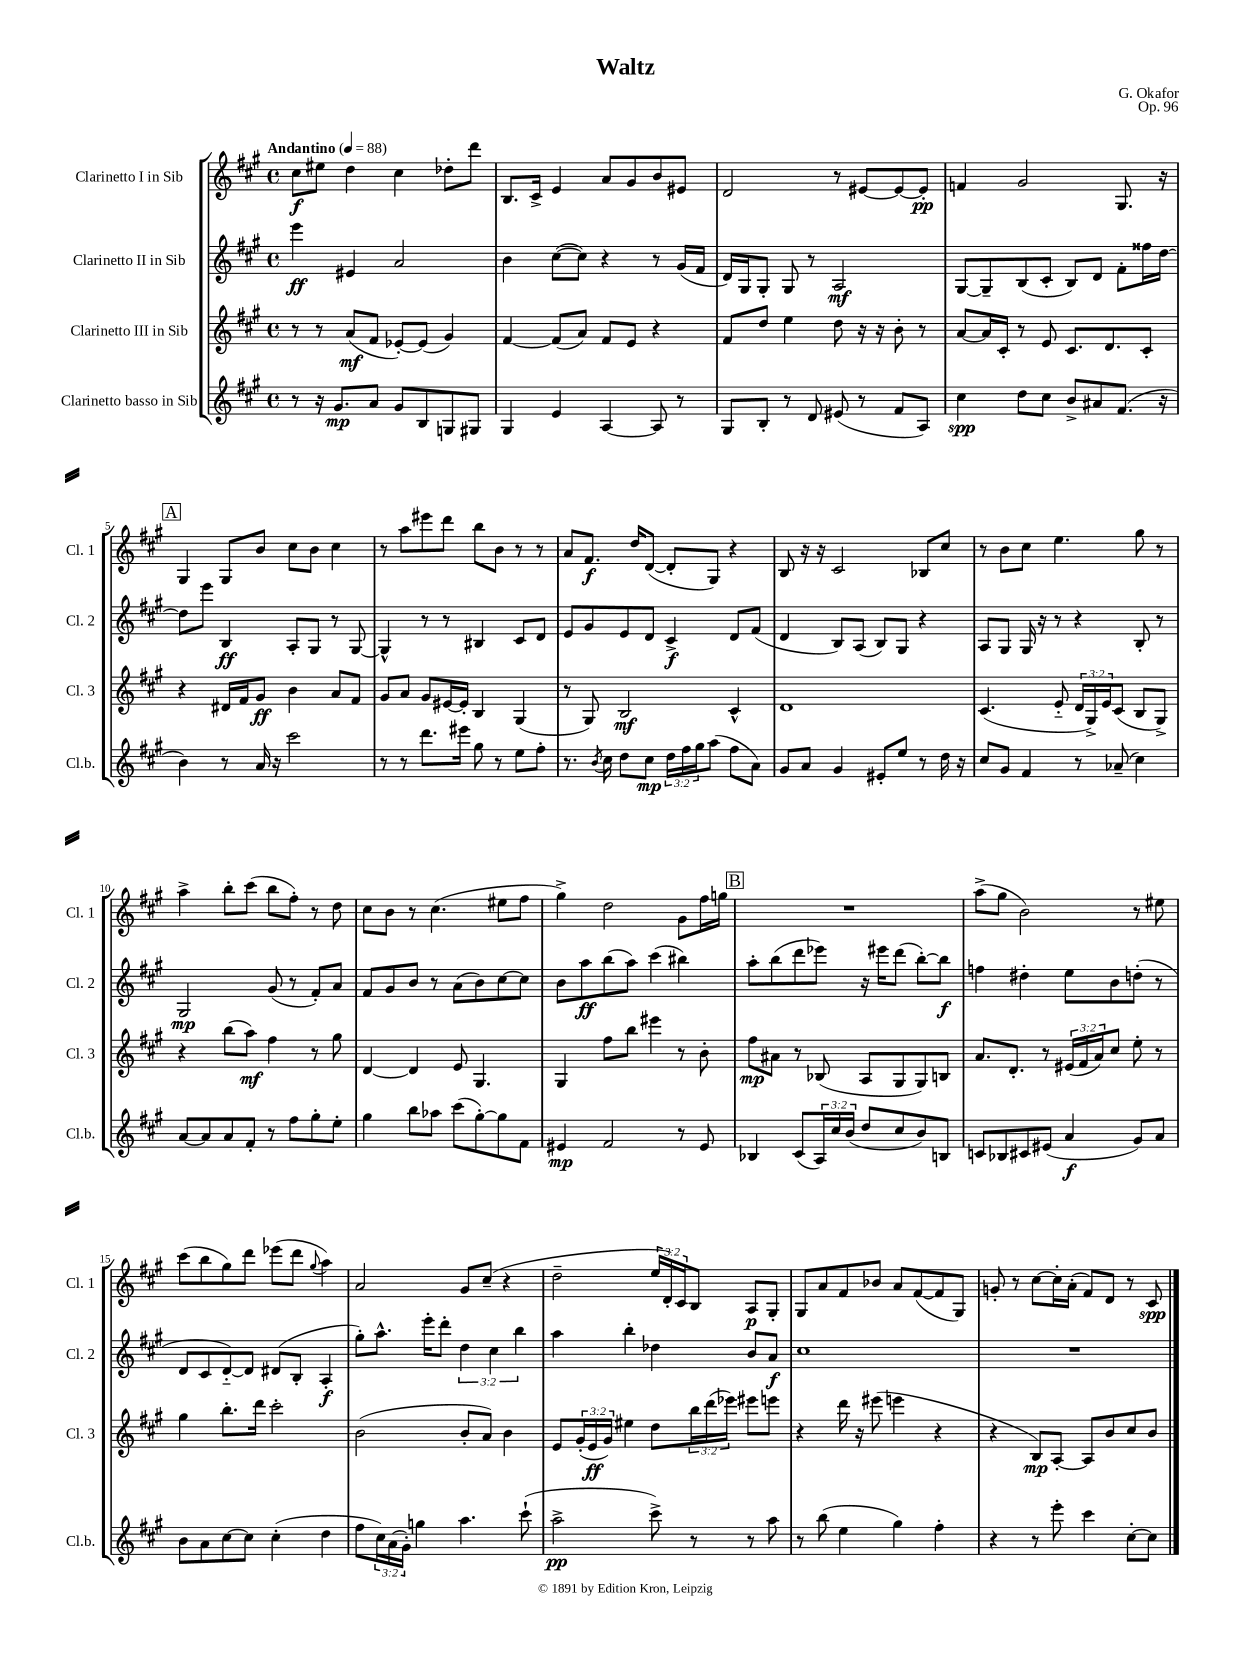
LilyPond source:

\header { title = "Waltz" composer = "G. Okafor" opus = "Op. 96" }
<<
\new StaffGroup <<
\new Staff = "s0" \with { instrumentName = "Clarinetto I in Sib" shortInstrumentName = "Cl. 1" } {
    \clef treble \key a \major \defaultTimeSignature \time 4/4 \override Staff.TupletNumber.text = #tuplet-number::calc-fraction-text \tempo "Andantino" 4 = 88
    cis''8\f eis''8 d''4 cis''4 des''8-. d'''8 |
    b8. cis'16-> e'4 a'8 gis'8 b'8 eis'8 |
    d'2 r8 eis'8~ eis'8~ eis'8-.\pp |
    f'4 gis'2 gis8. r16 |
    \mark \markup { \box "A" } gis4 gis8 b'8 cis''8 b'8 cis''4 |
    r8 a''8 eis'''8 d'''8 b''8 b'8 r8 r8 |
    a'8 fis'8.\f d''16 d'8~( d'8-. gis8) r4 |
    b8 r16 r16 cis'2 bes8 cis''8 |
    r8 b'8 cis''8 e''4. gis''8 r8 |
    a''4-> b''8-. cis'''8( b''8 fis''8-.) r8 d''8 |
    cis''8 b'8 r8 cis''4.( eis''8 fis''8 |
    gis''4->) d''2 gis'8 fis''16 g''16 |
    \mark \markup { \box "B" } R1 |
    a''8->( gis''8 b'2) r8 eis''8 |
    cis'''8( b''8 gis''8) d'''8 ees'''8( d'''8 \appoggiatura { gis''8 } a''4) |
    a'2 gis'8 cis''8--( r4 |
    d''2-- \tuplet 3/2 { e''16 d'16-.) cis'16 } b8 a8\p gis8-. |
    gis8 a'8 fis'8 bes'8 a'8 fis'8~( fis'8 gis8) |
    g'8-. r8 cis''8~ cis''16-. a'16-.( fis'8) d'8 r8 cis'8\spp \bar "|." |
}
\new Staff = "s1" \with { instrumentName = "Clarinetto II in Sib" shortInstrumentName = "Cl. 2" } {
    \clef treble \key a \major \defaultTimeSignature \time 4/4 \override Staff.TupletNumber.text = #tuplet-number::calc-fraction-text
    e'''4\ff eis'4 a'2 |
    b'4 cis''8~( cis''8) r4 r8 gis'16( fis'16 |
    d'16) gis16 gis8-. gis8 r8 a2\mf |
    gis8~ gis8-- b8( cis'8-. b8) d'8 fis'8-. fisis''16 d''16~ |
    \mark \markup { \box "A" } d''8 e'''8 b4\ff a8-. gis8 r8 gis8~ |
    gis4-^ r8 r8 bis4 cis'8 d'8 |
    e'8 gis'8 e'8 d'8 cis'4->\f d'8 fis'8( |
    d'4 b8) a8( b8) gis8 r4 |
    a8 gis8 gis16 r16 r8 r4 b8-. r8 |
    gis2\mp gis'8( r8 fis'8-.) a'8 |
    fis'8 gis'8 b'8 r8 a'8( b'8) cis''8~ cis''8 |
    b'8 a''8\ff b''8( a''8) cis'''4( bis''4) |
    \mark \markup { \box "B" } a''8-. b''8( d'''8 ees'''8) r16 eis'''16 d'''8( b''8~-.) b''8\f |
    f''4 dis''4-. e''8 b'8 d''8-.( r8 |
    d'8 cis'8 d'8~-_) d'8 dis'8( b8-. a4-.\f |
    gis''8-.) a''8.-^ e'''16-. d'''8-. \tuplet 3/2 { d''4 cis''4 b''4 } |
    a''4 b''4-. des''4 b'8 a'8\f |
    cis''1 |
    R1 \bar "|." |
}
\new Staff = "s2" \with { instrumentName = "Clarinetto III in Sib" shortInstrumentName = "Cl. 3" } {
    \clef treble \key a \major \defaultTimeSignature \time 4/4 \override Staff.TupletNumber.text = #tuplet-number::calc-fraction-text
    r8 r8 a'8\mf( fis'8 ees'8~-.) ees'8( gis'4) |
    fis'4~ fis'8( a'8) fis'8 e'8 r4 |
    fis'8 d''8 e''4 d''8 r16 r16 b'8-. r8 |
    a'8~ a'16 cis'16-. r8 e'8 cis'8. d'8. cis'8-. |
    \mark \markup { \box "A" } r4 dis'16 fis'16 gis'8\ff b'4 a'8 fis'8 |
    gis'8 a'8 gis'8 eis'16~ eis'16-. b4 gis4( |
    r8 gis8) b2\mf cis'4-^ |
    d'1 |
    cis'4.( e'8-_ \tuplet 3/2 { d'16 gis16->) e'16 } cis'8( b8 gis8->) |
    r4 b''8( a''8\mf) fis''4 r8 gis''8 |
    d'4~ d'4 e'8 gis4. |
    gis4 fis''8 b''8 eis'''4 r8 b'8-. |
    \mark \markup { \box "B" } fis''8\mp ais'8 r8 bes8( a8 gis8 gis8) b8 |
    a'8. d'8.-. r8 \tuplet 3/2 { eis'16( fis'16 a'16) } cis''8 e''8-. r8 |
    gis''4 b''8.-. d'''16 cis'''2-. |
    b'2( b'8-. a'8) b'4 |
    e'8 \tuplet 3/2 { gis'16-.( e'16\ff gis'16) } eis''4 d''8 \tuplet 3/2 { b''16 d'''16( ees'''16) } eis'''8 e'''8 |
    r4 d'''16 r16 eis'''8( e'''4 r4 |
    r4 b8\mp) a8~-. a8 b'8 cis''8 b'8 \bar "|." |
}
\new Staff = "s3" \with { instrumentName = "Clarinetto basso in Sib" shortInstrumentName = "Cl.b." } {
    \clef treble \key a \major \defaultTimeSignature \time 4/4 \override Staff.TupletNumber.text = #tuplet-number::calc-fraction-text
    r8 r16 gis'8.\mp a'8 gis'8 b8 g8 gis8 |
    gis4 e'4 a4~ a8 r8 |
    gis8 b8-. r8 d'8 eis'8( r8 fis'8 a8) |
    cis''4\spp d''8 cis''8 b'8-> ais'8 fis'8.( r16 |
    \mark \markup { \box "A" } b'4) r8 a'16 r16 cis'''2 |
    r8 r8 d'''8. eis'''16 gis''8 r8 e''8 fis''8-. |
    r8. \acciaccatura { b'8 } cis''16 d''8 cis''8\mp \tuplet 3/2 { d''16 fis''16 gis''16 } a''8( fis''8 a'8) |
    gis'8 a'8 gis'4 eis'8-. e''8 r8 d''16 r16 |
    cis''8 gis'8 fis'4 r8 aes'8--( cis''4) |
    a'8~ a'8 a'8 fis'8-. r8 fis''8 gis''8-. e''8-. |
    gis''4 b''8 aes''8 cis'''8( gis''8~-.) gis''8 fis'8 |
    eis'4\mp fis'2 r8 eis'8 |
    \mark \markup { \box "B" } bes4 cis'8( \tuplet 3/2 { a16) cis''16 b'16( } d''8 cis''8 b'8) b8 |
    c'8 bes8 cis'8 eis'8( a'4\f gis'8) a'8 |
    b'8 a'8 cis''8~ cis''8 cis''4-.( d''4 |
    fis''8 \tuplet 3/2 { cis''16) a'16( gis'16-.) } g''4 a''4. cis'''8-!( |
    a''2->\pp cis'''8->) r8 r8 a''8 |
    r8 b''8( e''4 gis''4) fis''4-. |
    r4 r8 e'''8-. cis'''4 cis''8~-. cis''8 \bar "|." |
}
>>
>>
